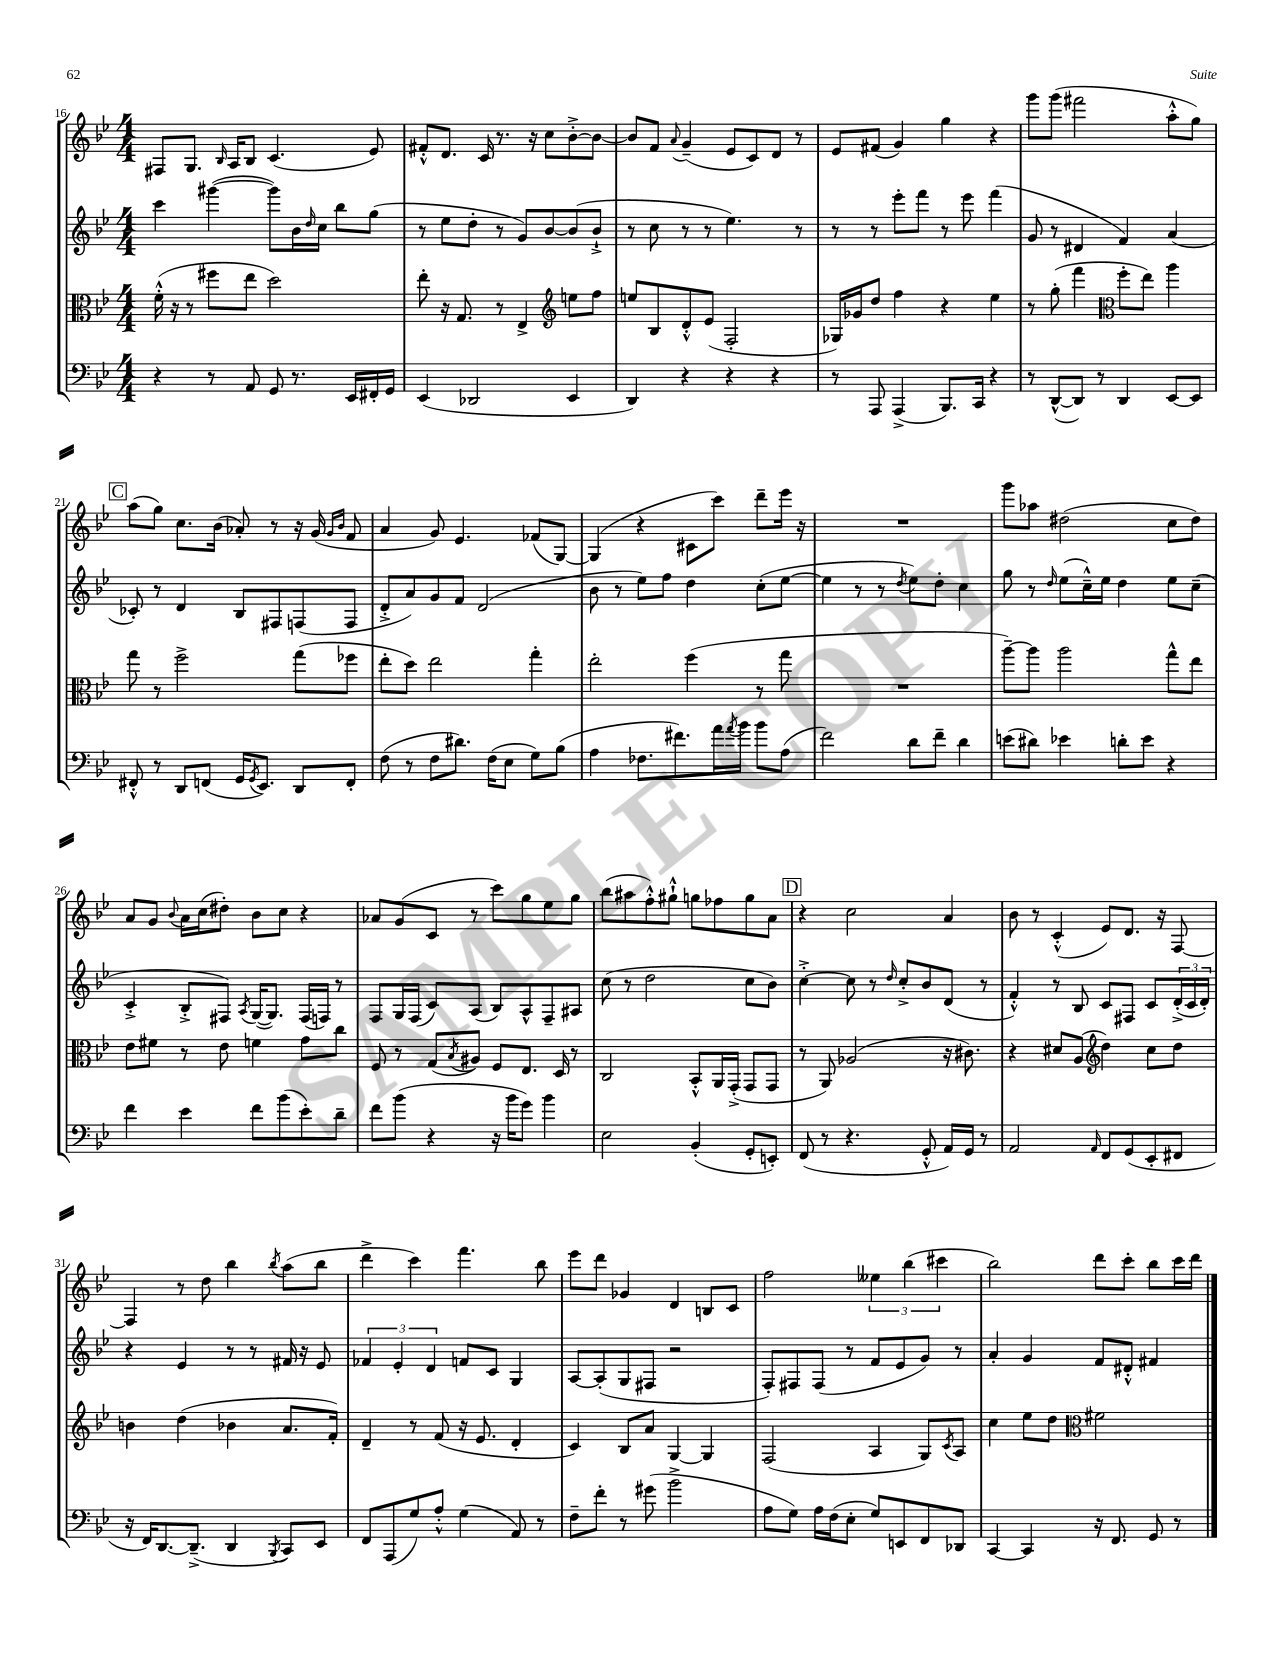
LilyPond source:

<<
\new StaffGroup <<
\new Staff = "s0" {
    \clef treble \key bes \major \numericTimeSignature \time 4/4
    fis8 g8. \grace { bes16 } a16 bes8 c'4.( ees'8) |
    fis'8-.-^ d'8. c'16 r8. r16 c''8 bes'8~-.-> bes'8~ |
    bes'8 f'8 \appoggiatura { a'8 } g'4--( ees'8 c'8) d'8 r8 |
    ees'8 fis'8( g'4) g''4 r4 |
    g'''8 g'''8( fis'''2 a''8-.-^ g''8) |
    \mark \markup { \box "C" } a''8( g''8) c''8. bes'16( aes'8-.) r8 r16 g'16( \grace { g'16 bes'16 } f'8 |
    a'4 g'8) ees'4. fes'8( g8~) |
    g4( r4 cis'8 c'''8) d'''8-- ees'''16 r16 |
    R1 |
    g'''8 aes''8 dis''2( c''8 dis''8) |
    a'8 g'8 \appoggiatura { bes'8 } a'16 c''16( dis''8-.) bes'8 c''8 r4 |
    aes'8 g'8( c'8 r8 c'''8) g''8 ees''8 g''8 |
    bes''8( ais''8 f''8-.-^) gis''8-!-^ g''8 fes''8 g''8 a'8 |
    \mark \markup { \box "D" } r4 c''2 a'4 |
    bes'8 r8 c'4-.-^( ees'8) d'8. r16 f8~ |
    f4 r8 d''8 bes''4 \acciaccatura { bes''8 } a''8( bes''8 |
    d'''4-> c'''4) f'''4. bes''8 |
    ees'''8 d'''8 ges'4 d'4 b8 c'8 |
    f''2 \tuplet 3/2 { eeses''4 bes''4( cis'''4 } |
    bes''2) d'''8 c'''8-. bes''8 c'''16 d'''16 \bar "|." |
}
\new Staff = "s1" {
    \clef treble \key bes \major \numericTimeSignature \time 4/4
    c'''4 gis'''4~( gis'''8) bes'16 \grace { d''16 } c''16 bes''8 g''8( |
    r8 ees''8 d''8-. r8 g'8) bes'8~ bes'8( bes'8-!-> |
    r8 c''8 r8 r8 ees''4.) r8 |
    r8 r8 ees'''8-. f'''8 r8 ees'''8 f'''4( |
    g'8 r8 dis'4 f'4) a'4( |
    \mark \markup { \box "C" } ces'8-.) r8 d'4 bes8 fis8 f8( f8 |
    d'8-.-> a'8) g'8 f'8 d'2( |
    bes'8 r8 ees''8) f''8 d''4 c''8-.( ees''8~ |
    ees''4 r8 r8 \acciaccatura { d''8 } ees''8) d''8-. c''4 |
    g''8 r8 \grace { d''16 } ees''8( c''16---^) ees''16 d''4 ees''8 c''8--( |
    c'4-.-> bes8-.-> fis8) \acciaccatura { a8 } g16~( g8.) fis16( f16) r8 |
    f8 g16 f16( c'8) a8( bes8) a8-^ f8-- ais8 |
    c''8( r8 d''2 c''8 bes'8) |
    \mark \markup { \box "D" } c''4~-.-> c''8 r8 \grace { d''16 } c''8-.-> bes'8 d'8( r8 |
    f'4-.-^) r8 bes8 c'8 fis8 c'8 \tuplet 3/2 { d'16-.->( c'16 d'16-.) } |
    r4 ees'4 r8 r8 fis'16 r16 ees'8 |
    \tuplet 3/2 { fes'4 ees'4-. d'4 } f'8 c'8 g4 |
    a8~ a8-.( g8 fis8 r2 |
    f8-.) fis8 fis8( r8 f'8 ees'8 g'8) r8 |
    a'4-. g'4 f'8 dis'8-.-^ fis'4 \bar "|." |
}
\new Staff = "s2" {
    \clef alto \key bes \major \numericTimeSignature \time 4/4
    f'16-.-^( r16 r8 fis''8 ees''8 d''2) |
    ees''8-. r16 g8. r8 ees4-> \clef treble e''8 f''8 |
    e''8 bes8 d'8-.-^ ees'8( f2-. |
    ges16) ges'16 d''8 f''4 r4 ees''4 |
    r8 g''8-.( f'''4 \clef alto f''8-. ees''8) a''4 |
    \mark \markup { \box "C" } g''8 r8 f''2-> g''8( fes''8 |
    ees''8-. d''8) ees''2 g''4-. |
    ees''2-. f''4( r8 g''8 |
    R1 |
    a''8~--) a''8 a''2 g''8-^ ees''8 |
    ees'8 fis'8 r8 ees'8 f'4 g'8 c''8 |
    f8 r8 g8( \acciaccatura { bes8 } ais8) f8 ees8. d16 r8 |
    c2 bes,8-.-^ a,16 g,16-.->( g,8 g,8 |
    \mark \markup { \box "D" } r8 a,8) aes2( r16 cis'8.) |
    r4 dis'8 a8( \clef treble d''4) c''8 d''8 |
    b'4 d''4( bes'4 a'8. f'16-.) |
    d'4-- r8 f'8( r16 ees'8. d'4-. |
    c'4) bes8 a'8 g4~ g4 |
    f2( a4 g8) \acciaccatura { c'8 } a8 |
    c''4 ees''8 d''8 \clef alto fis'2 \bar "|." |
}
\new Staff = "s3" {
    \clef bass \key bes \major \numericTimeSignature \time 4/4
    r4 r8 a,8 g,8 r8. ees,16 fis,16-. g,16 |
    ees,4( des,2 ees,4 |
    d,4) r4 r4 r4 |
    r8 a,,8 a,,4->( bes,,8.) c,16 r4 |
    r8 d,8~-^( d,8) r8 d,4 ees,8~ ees,8 |
    \mark \markup { \box "C" } fis,8-.-^ r8 d,8 f,8( g,16 \acciaccatura { g,8 } ees,8.) d,8 f,8-. |
    f8( r8 f8 dis'8.) f16( ees8 g8) bes8( |
    a4 fes8. fis'8.) a'16 \acciaccatura { a'8 } bes'16 bes'8 a8( |
    f'2) d'8 f'8-- d'4 |
    e'8( dis'8) ees'4 d'8-. ees'8 r4 |
    f'4 ees'4 f'8 bes'8( ees'8-.) d'8-- |
    f'8 bes'8( r4 r16 bes'16 g'8) bes'4 |
    ees2 bes,4-.( g,8-. e,8-.) |
    \mark \markup { \box "D" } f,8( r8 r4. g,8-.-^ a,16) g,16 r8 |
    a,2 \grace { a,16 } f,8 g,8( ees,8-. fis,8 |
    r16 f,16) d,8.~ d,8.--->( d,4 \acciaccatura { bes,,8 } c,8) ees,8 |
    f,8 a,,8( g8) a8-.-^ g4( a,8) r8 |
    f8-- f'8-. r8 gis'8( bes'2-> |
    a8 g8) a16 f16( ees8-. g8) e,8 f,8 des,8 |
    c,4~ c,4 r16 f,8. g,8 r8 \bar "|." |
}
>>
>>
\layout { \context { \Score currentBarNumber = #16 } }
